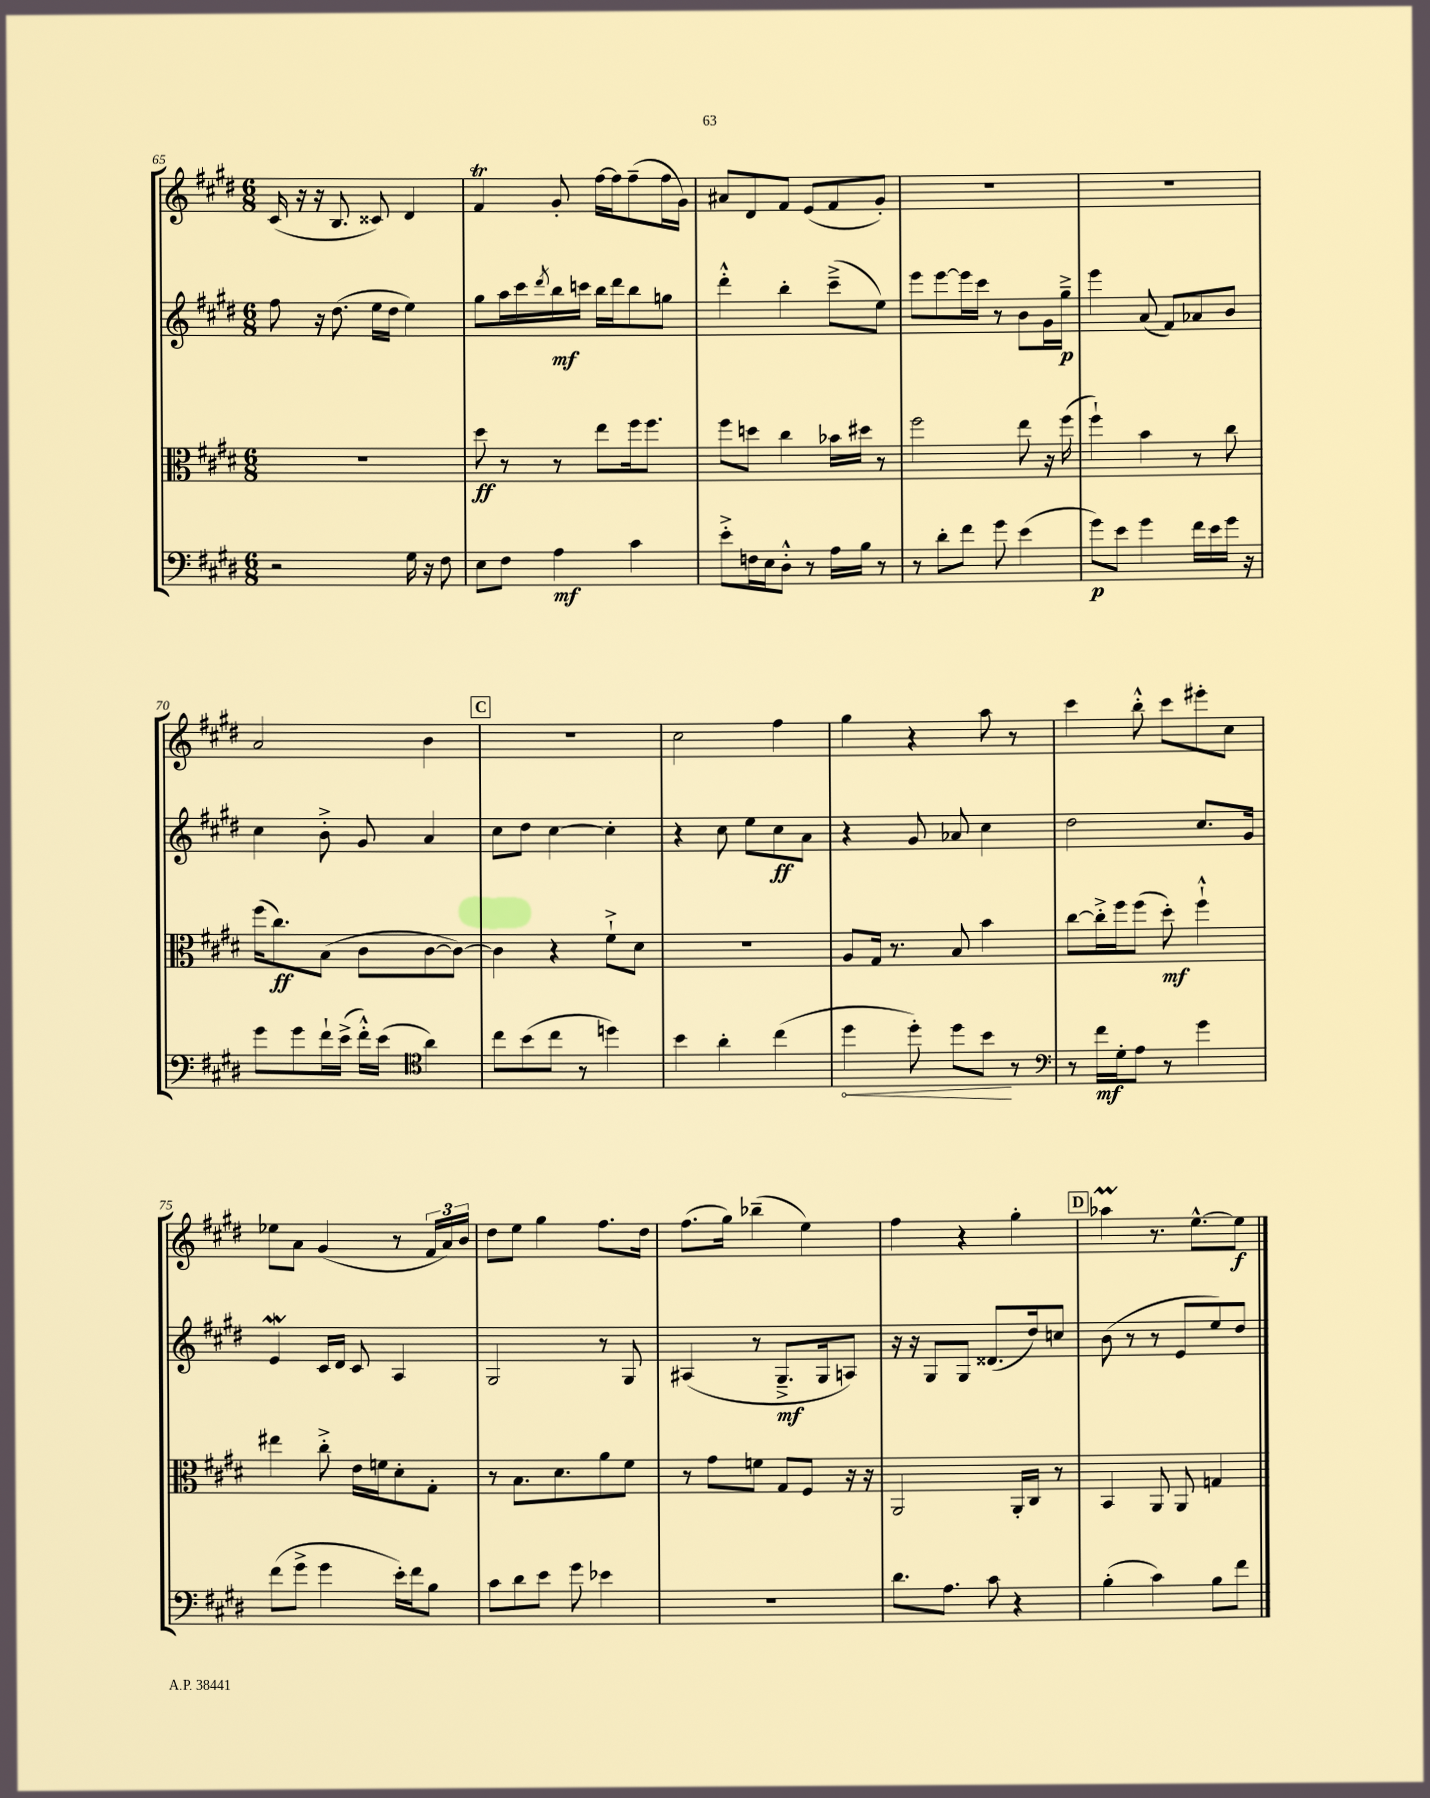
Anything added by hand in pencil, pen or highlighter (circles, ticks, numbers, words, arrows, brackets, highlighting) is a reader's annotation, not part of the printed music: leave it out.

**kern	**kern	**kern	**kern
*staff4	*staff3	*staff2	*staff1
*clefF4	*clefC3	*clefG2	*clefG2
*k[f#c#g#d#]	*k[f#c#g#d#]	*k[f#c#g#d#]	*k[f#c#g#d#]
*M6/8	*M6/8	*M6/8	*M6/8
2r	2.r	8ff#\	(16c#/
.	.	.	16r
.	.	16r	16r
.	.	(8.dd#\	8.B/
.	.	16ee\LL	8c##/)
.	.	16dd#\JJ	.
16G#\	.	4ee\)	4d#/
16r	.	.	.
8F#\	.	.	.
=	=	=	=
8E\L	8dd#\	8gg#\L	4f#/
8F#\J	8r	16aa\L	.
.	.	16ccc#\	.
.	.	8qddd#/	.
4A\	8r	16bb\	8g#'/
.	.	16ccc\JJ	.
.	8ee\L	16bb\LL	[16ff#\LL
.	.	16ddd#\J	16ff#\]J
4c#\	16ff#\k	8bb\	(8ff#~\
.	8.ff#\J	.	.
.	.	8gg\J	16ff#\L
.	.	.	16g#\JJ)
=	=	=	=
8e'^\L	8ff#\L	4ddd#'^^\	8a#/L
16F\L	8dd\J	.	8d#/
16E\J	.	.	.
8D#'^^\J	4cc#\	4bb'\	8f#/J
8r	.	.	(8e/L
16A\LL	16b-\LL	(8ccc#~^\L	8f#/
16B\JJ	16dd#\JJ	.	.
8r	8r	8ee\J)	8g#'/J)
=	=	=	=
8r	2ff#\	8eee\L	2.r
8d#'\L	.	[8eee\	.
8f#\J	.	16eee\]L	.
.	.	16ccc#\JJ	.
8g#\	.	8r	.
(4e\	8ee\	8b\L	.
.	16r	16g#\L	.
.	(16ff#\	16gg#~^\JJ	.
=	=	=	=
8g#\L)	4ff#`\)	4eee\	2.r
8e\J	.	.	.
4g#\	4b\	(8a/	.
.	.	8f#/L)	.
16f#\LL	8r	8a-/	.
16e\	.	.	.
16g#\JJ	8cc#\	8b/J	.
16r	.	.	.
=	=	=	=
8g#\L	(16ff#\LK	4cc#\	2a/
.	8.cc#\)	.	.
8g#\	.	.	.
16f#`\L	(8B\J	8b'^\	.
(16e^\JJ	.	.	.
16f#'^^\LL)	8c#\L	8g#/	.
(16e\JJ	.	.	.
*clefC4	*	*	*
4a\)	[8c#\	4a/	4b\
.	8c#\_J)	.	.
=	=	=	=
8cc#\L	4c#\]	8cc#\L	2.r
(8b\	.	8dd#\J	.
8cc#\J	4r	[4cc#\	.
8r	.	.	.
4dd\)	8f#`^\L	4cc#'\]	.
.	8d#\J	.	.
=	=	=	=
4b\	2.r	4r	2cc#\
4a'\	.	8cc#\	.
.	.	8ee\L	.
(4cc#\	.	8cc#\	4ff#\
.	.	8a\J	.
=	=	=	=
4dd#\	8A/L	4r	4gg#\
.	16G#/Jk	.	.
.	8.r	.	.
8dd#'\)	.	8g#/	4r
8dd#\L	8B/	8a-/	.
8b\J	4b\	4cc#\	8aa\
8r	.	.	8r
=	=	=	=
*clefF4	*	*	*
8r	[8cc#\L	2dd#\	4ccc#\
16f#\LL	16cc#'^\]L	.	.
16G#'\J	16ff#\J	.	.
8A\J	(8ff#\J	.	8bb'^^\
8r	8dd#'\)	.	8ccc#\L
4g#\	4ff#`^^\	8.cc#/L	8eee#'\
.	.	.	8cc#\J
.	.	16g#/Jk	.
=	=	=	=
(8f#\L	4ee#\	4e/	8ee-\L
8g#^\J	.	.	8a\J
4g#\	8cc#'^\	16c#/LL	(4g#/
.	.	16d#/JJ	.
.	16e\LL	8c#/	.
.	16f\J	.	.
16e'\LL)	8d#'\	4A/	8r
16f#\J	.	.	.
8B\J	8G#'\J	.	24f#/LL
.	.	.	24a/)
.	.	.	24b/JJ
=	=	=	=
8c#\L	8r	2G#/	8dd#\L
8d#\	8.B\L	.	8ee\J
8e\J	.	.	4gg#\
.	8.d#\	.	.
8g#\	.	.	.
4e-\	8a\	8r	8.ff#\L
.	8f#\J	8G#/	.
.	.	.	16dd#\Jk
=	=	=	=
2.r	8r	(4A#/	(8.ff#\L
.	8g#\L	.	.
.	.	.	16gg#\Jk)
.	8f\J	8r	(4bb-~\
.	8G#/L	8.G#~^/L	.
.	8F#/J	.	4ee\)
.	.	16G#/k	.
.	16r	8A/J)	.
.	16r	.	.
=	=	=	=
8.d#\L	2AA/	16r	4ff#\
.	.	16r	.
.	.	8G#/L	.
8.A\J	.	.	.
.	.	8G#/J	4r
8c#\	.	(8.d##/L	.
4r	16AA'/LL	.	4gg#'\
.	16C#/JJ	16dd#/k)	.
.	8r	8cc/J	.
=	=	=	=
(4B'\	4BB/	(8b\	4aa-\
.	.	8r	.
4c#\)	8AA/	8r	8.r
.	8AA/	8e/L	.
.	.	.	[8.ee^^\L
8B\L	4G/	8ee/)	.
8f#\J	.	8dd#/J	8ee\]J
==	==	==	==
*-	*-	*-	*-
